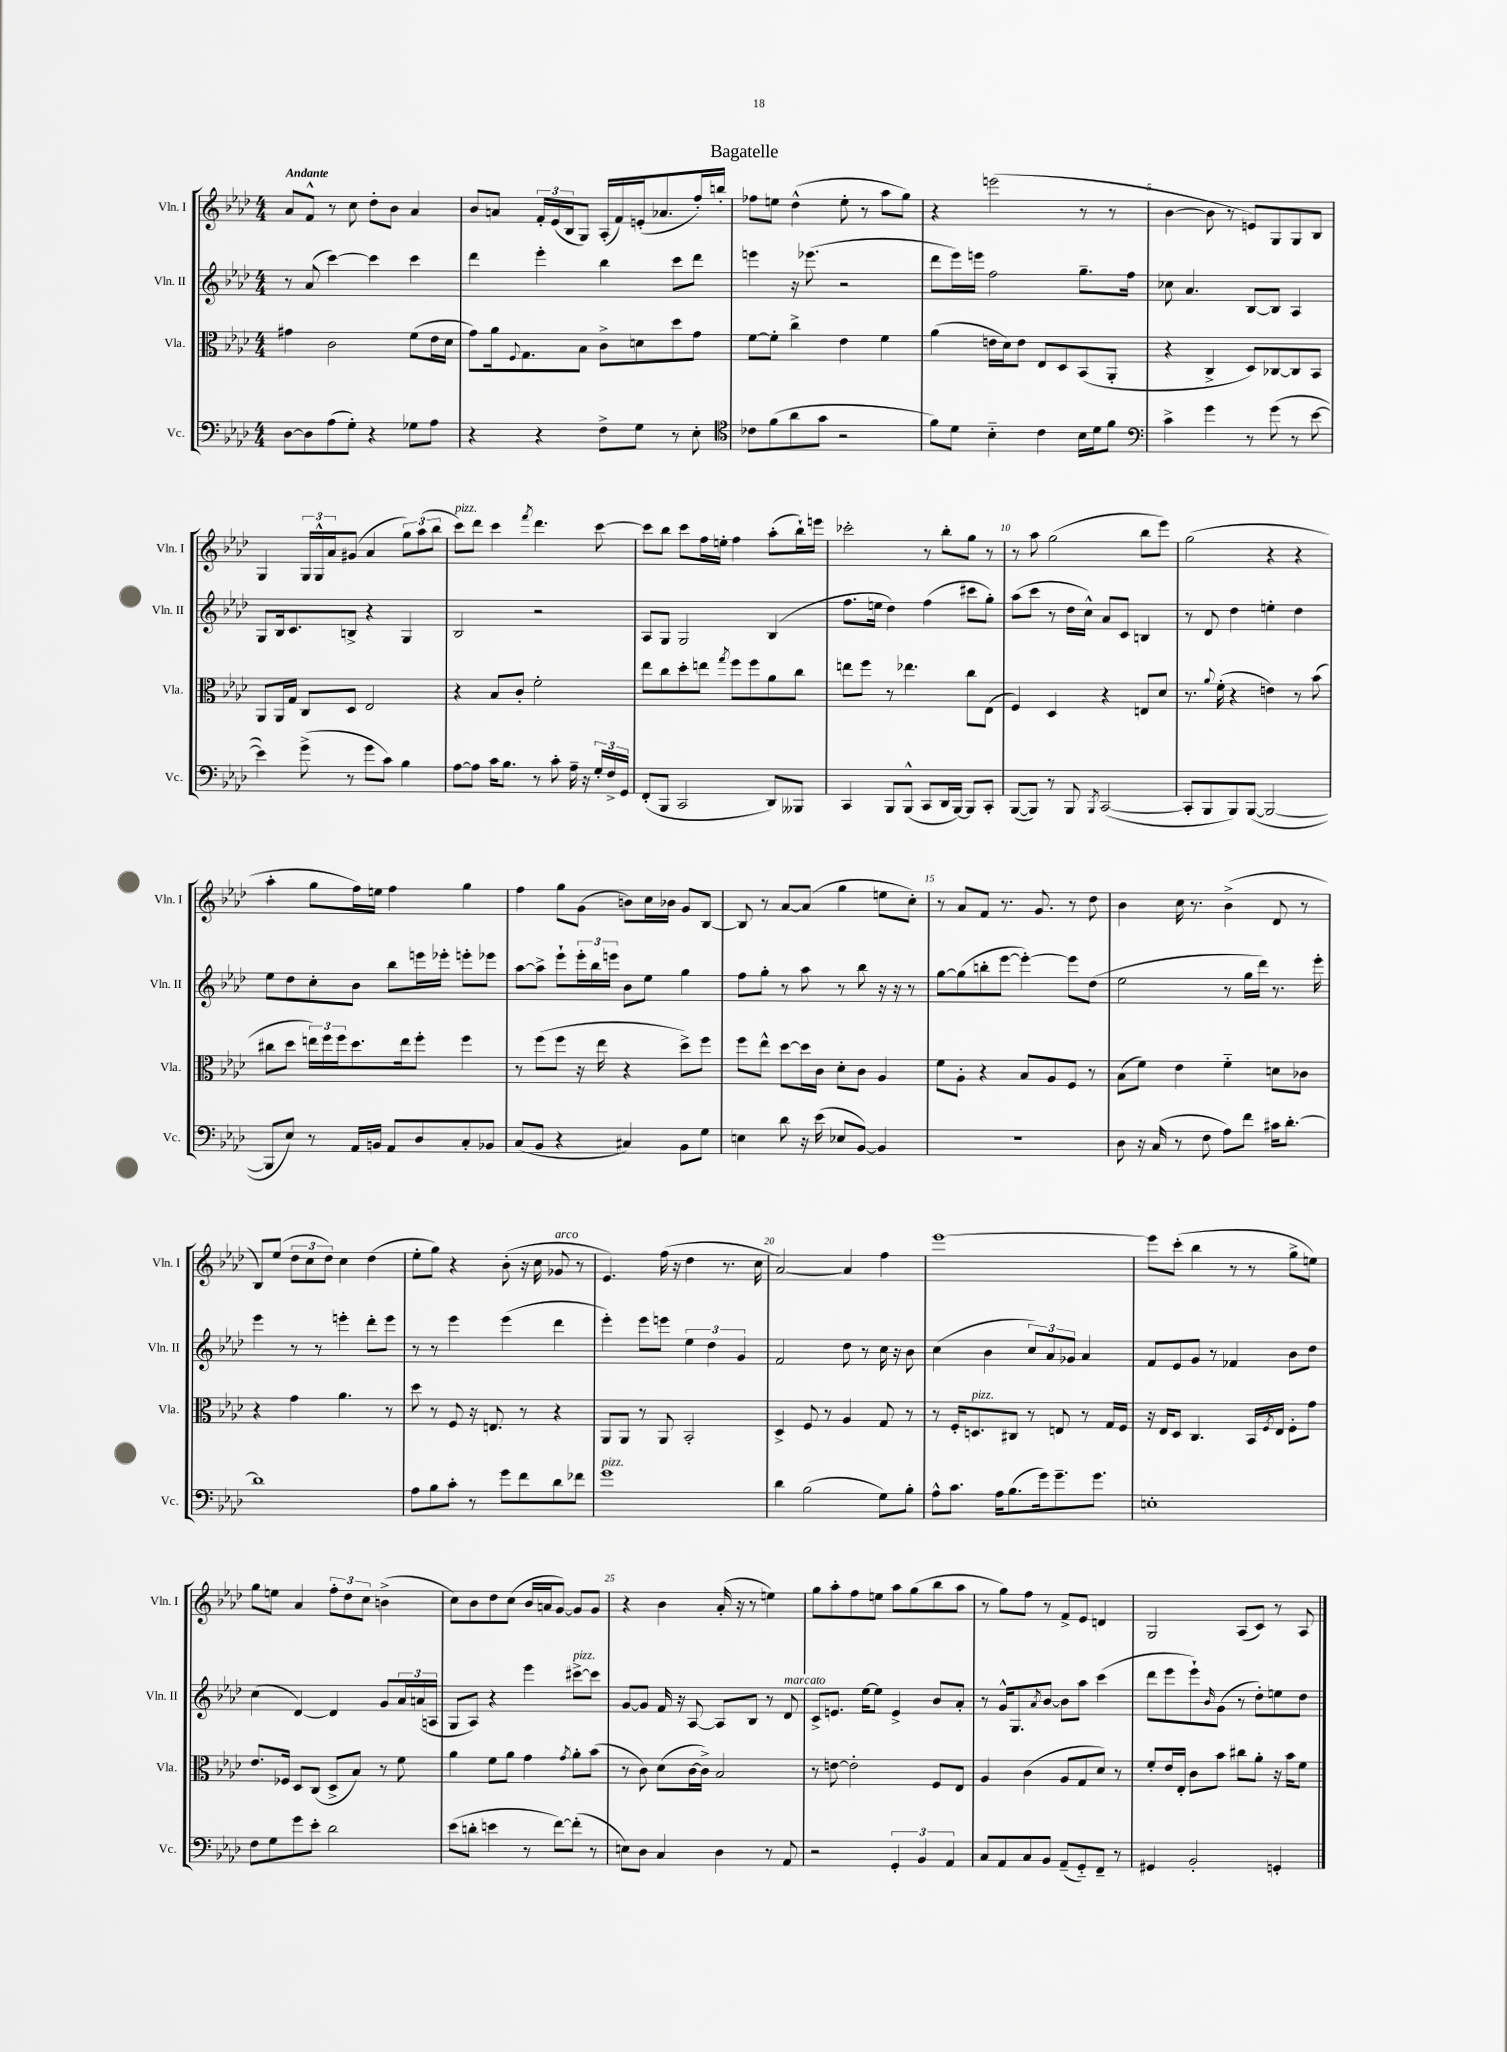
\header { title = "Bagatelle" }
<<
\new StaffGroup <<
\new Staff = "s0" \with { instrumentName = "Vln. I" shortInstrumentName = "Vln. I" } {
    \clef treble \key aes \major \numericTimeSignature \time 4/4 \tempo "Andante"
    aes'8 f'8-^ r8 c''8 des''8-. bes'8 aes'4 |
    bes'8 a'8 \tuplet 3/2 { f'16-. ees'16( bes16 } g8) aes16-.( f'16) e'16-.( aes'8. f''16-.) b''16-. |
    fes''8 e''8 des''4-^( e''8-. r8 aes''8 g''8) |
    r4 e'''2( r8 r8 |
    bes'4~ bes'8 r8 e'8) g8 g8 bes8 |
    g4 \tuplet 3/2 { g16 g16-^ aes'16 } gis'8( aes'4 \tuplet 3/2 { g''8) aes''8( bes''8 } |
    c'''8^\markup { \italic "pizz." }) des'''8 c'''4 \acciaccatura { f'''8 } des'''4. c'''8~ |
    c'''8 bes''8 c'''8 f''16 e''16-. f''4 aes''8-.( bes''16-!) e'''16 |
    ces'''2-. r8 bes''8-. g''8 r8 |
    r8 aes''8 g''2( bes''8 ees'''8) |
    g''2( r4 r4 |
    aes''4-. g''8 f''16) e''16 f''4 g''4 |
    f''4 g''8 g'8( b'8) c''16 bes'16 g'8 bes8~ |
    bes8 r8 aes'8~ aes'8( g''4 e''8 c''8-.) |
    r8 aes'8 f'8 r8. g'8. r8 des''8 |
    bes'4 c''16 r8. bes'4->( des'8 r8 |
    bes8) ees''8( \tuplet 3/2 { des''8 c''8 des''8) } c''4 des''4( |
    ees''8-. g''8) r4 bes'8-.( r16 c''16 ges'8^\markup { \italic "arco" } r8 |
    ees'4.) f''16( r16 des''4 r8. c''16 |
    aes'2~) aes'4 f''4 |
    ees'''1~ |
    ees'''8 c'''8-.( bes''4 r8 r8 g''8-> e''8) |
    g''8 e''8 aes'4 \tuplet 3/2 { f''8-. des''8 c''8 } b'4->( |
    c''8) bes'8 des''8 c''8( bes'16 a'16 g'8~) g'8 g'8 |
    r4 bes'4 aes'16-.( r16 r8 e''4) |
    g''8 aes''8-. f''8 e''8 aes''8 g''8( bes''8 aes''8 |
    r8 g''8) f''8 r8 f'8-> ees'8 d'4 |
    g2 aes8( c'8) r8 aes8 \bar "|." |
}
\new Staff = "s1" \with { instrumentName = "Vln. II" shortInstrumentName = "Vln. II" } {
    \clef treble \key aes \major \numericTimeSignature \time 4/4
    r8 aes'8( c'''4~) c'''4 c'''4 |
    des'''4 ees'''4-. bes''4 c'''8 des'''8 |
    e'''4 r16 ees'''8.( r2 |
    des'''8 ees'''16) e'''16 f''2 g''8.-- f''16 |
    ces''8 aes'4. bes8~ bes8 aes4 |
    g8 bes16 c'8. b8-> r4 g4 |
    bes2 r2 |
    aes8 g8 g2 bes4( |
    f''8. e''16 des''4) f''4( cis'''8 g''8-.) |
    aes''8( c'''8 r8 des''16 c''16-^) aes'8 c'8 b4 |
    r8 des'8 des''4 e''4-. des''4 |
    ees''8 des''8 c''8-. bes'8 bes''8 e'''16 ees'''16-. e'''8-. ees'''8 |
    aes''8~ aes''8-> ees'''8-! \tuplet 3/2 { ees'''16-. bes''16 e'''16 } bes'8 ees''8 g''4 |
    f''8 g''8-. r8 aes''8 r8 bes''8 r16 r16 r8 |
    g''8~ g''8( b''8-. ees'''8~ ees'''4~-.) ees'''8 des''8( |
    ees''2 r8 g''16 des'''16) r8. ees'''16-. |
    ees'''4 r8 r8 e'''4-. des'''8-. e'''8 |
    r8 r8 ees'''4 ees'''4( des'''4 |
    ees'''4-.) ees'''8 e'''8 \tuplet 3/2 { ees''4 des''4 g'4 } |
    f'2 des''8 r8 c''16 r16 bes'8 |
    c''4( bes'4 \tuplet 3/2 { c''8) aes'8 ges'8 } aes'4 |
    f'8 ees'8 g'8 r8 fes'4 bes'8 des''8 |
    c''4( des'4~) des'4 g'8 \tuplet 3/2 { aes'16 a'16( a16 } |
    g8 aes8) r4 ees'''4 cis'''8~->^\markup { \italic "pizz." } cis'''8 |
    g'8~ g'8 f'16 r16 aes8~ aes8 bes8 r8 des'8^\markup { \italic "marcato" } |
    c'8-> e'8. ees''16~ ees''8 e'4-> bes'8 aes'8-. |
    r8 g'16-^ g8. \acciaccatura { aes'8 } bes'8~ bes'8 aes''8 c'''4( |
    des'''8 ees'''8 ees'''8-!) \grace { bes'16 } g'8( r8 des''8-.) e''8 des''8 \bar "|." |
}
\new Staff = "s2" \with { instrumentName = "Vla." shortInstrumentName = "Vla." } {
    \clef alto \key aes \major \numericTimeSignature \time 4/4
    gis'4 c'2 f'8( ees'16 des'16 |
    g'8) aes'16 \appoggiatura { f8 } g8. bes8 c'8-> d'8 des''8 g'8 |
    f'8~ f'8-. c''4-> ees'4 f'4 |
    aes'4( e'16 des'16) e'8 ees8 des8 bes,8( aes,8-. |
    r4 c4-> des8) ces8~ ces8 bes,8 |
    aes,8 aes,16 g16 c8 des8 ees2 |
    r4 bes8 c'8-. f'2-. |
    ees''8 c''8 des''8-. e''8 \acciaccatura { g''8 } f''8 f''8 aes'8 c''8 |
    e''8 f''8 r8 ees''4. c''8 ees8( |
    f4) des4 r4 e8 des'8 |
    r8. \appoggiatura { aes'8 } f'16-.( r4 e'4) r8 bes'8( |
    cis''8 des''8 \tuplet 3/2 { e''16) f''16 f''16 } des''8. e''16 f''8-. f''4 |
    r8 f''8( f''8 r16 ees''16 r4 des''8->) f''8 |
    f''8 ees''8-^ des''8~ des''16 c'16 des'8-. c'8 aes4 |
    f'8 aes8-. r4 bes8 aes8 f8 r8 |
    bes8( f'8) ees'4 f'4-_ d'8 ces'8 |
    r4 g'4 aes'4. r8 |
    des''8 r8 f8 r16 e8. r8 r4 |
    aes,8 aes,8 r8 aes,8 bes,2-. |
    des4-> f8 r8 aes4 g8 r8 |
    r8 f16-. d8.^\markup { \italic "pizz." } cis8 r8 e8 r8 g16 f16 |
    r16 ees16 des8 c4. bes,16 \acciaccatura { f8 } ees16 f8-. g'8 |
    ees'8. fes16 des8 c8( des8-> bes8) r8 f'8 |
    aes'4 f'8 aes'8 g'4 \acciaccatura { g'8 } aes'8-. bes'8( |
    r8 c'8) des'8( c'16~ c'16->) bes2 |
    r8 e'8~ e'2-. f8 ees8 |
    aes4 c'4( aes8 g8 des'8) r8 |
    f'8-. ees'16 ees16-. c'8 bes'8 cis''8 aes'8-. r16 bes'16 f'8 \bar "|." |
}
\new Staff = "s3" \with { instrumentName = "Vc." shortInstrumentName = "Vc." } {
    \clef bass \key aes \major \numericTimeSignature \time 4/4
    des8~ des8 aes8( g8-.) r4 ges8 aes8 |
    r4 r4 f8-> g8 r8 ees8-. |
    \clef tenor ces'8 f'8( aes'8 g'8 r2 |
    f'8) des'8 bes4-_ c'4 bes16 des'16 f'8 |
    \clef bass c'4-> g'4 r8 g'8( r8 ees'8~ |
    ees'4) g'8->( r8 g'8 c'8) bes4 |
    aes8~ aes8 c'16 bes8. r8 c'8-. aes16-- r16 \tuplet 3/2 { g16-. f16-> g,16 } |
    f,8-.( bes,,8 c,2 des,8) beses,,8 |
    c,4 bes,,8 bes,,8-^( c,8 des,16 bes,,16~) bes,,8 c,8-. |
    bes,,8~( bes,,8) r8 bes,,8 \acciaccatura { bes,,8 } c,2~( |
    c,8-. bes,,8 bes,,8) bes,,8~( bes,,2~ |
    bes,,8 ees8) r8 aes,16 b,16 aes,8 des8 c8-. bes,8 |
    c8( bes,8 r4 cis4) bes,8 g8 |
    e4 des'8 r16 ees'16( ees8 bes,8~) bes,4 |
    R1 |
    des8 r16 c16( r8 f8 aes8) f'8 cis'16 des'8.~-. |
    des'1 |
    aes8 bes8 c'8-. r8 g'8 f'8 des'8 fes'8 |
    g'1^\markup { \italic "pizz." } |
    des'4 bes2( g8) bes8-. |
    aes8-^ c'8. aes16 bes8.( g'16) g'8.-- g'8. |
    e1-. |
    f8 g8 g'8 ees'8-. des'2 |
    ees'8( d'8-. e'4 r8 f'8~) f'8-.( r8 |
    e8) des8 c4 des4 r8 aes,8 |
    r2 \tuplet 3/2 { g,4-. bes,4 aes,4 } |
    c8 aes,8 c8 bes,8 aes,8--( g,8-_) f,8-- r8 |
    gis,4 bes,2-. g,4-. \bar "|." |
}
>>
>>
\layout { \context { \Score \override BarNumber.break-visibility = ##(#f #t #t) barNumberVisibility = #(every-nth-bar-number-visible 5) } }
